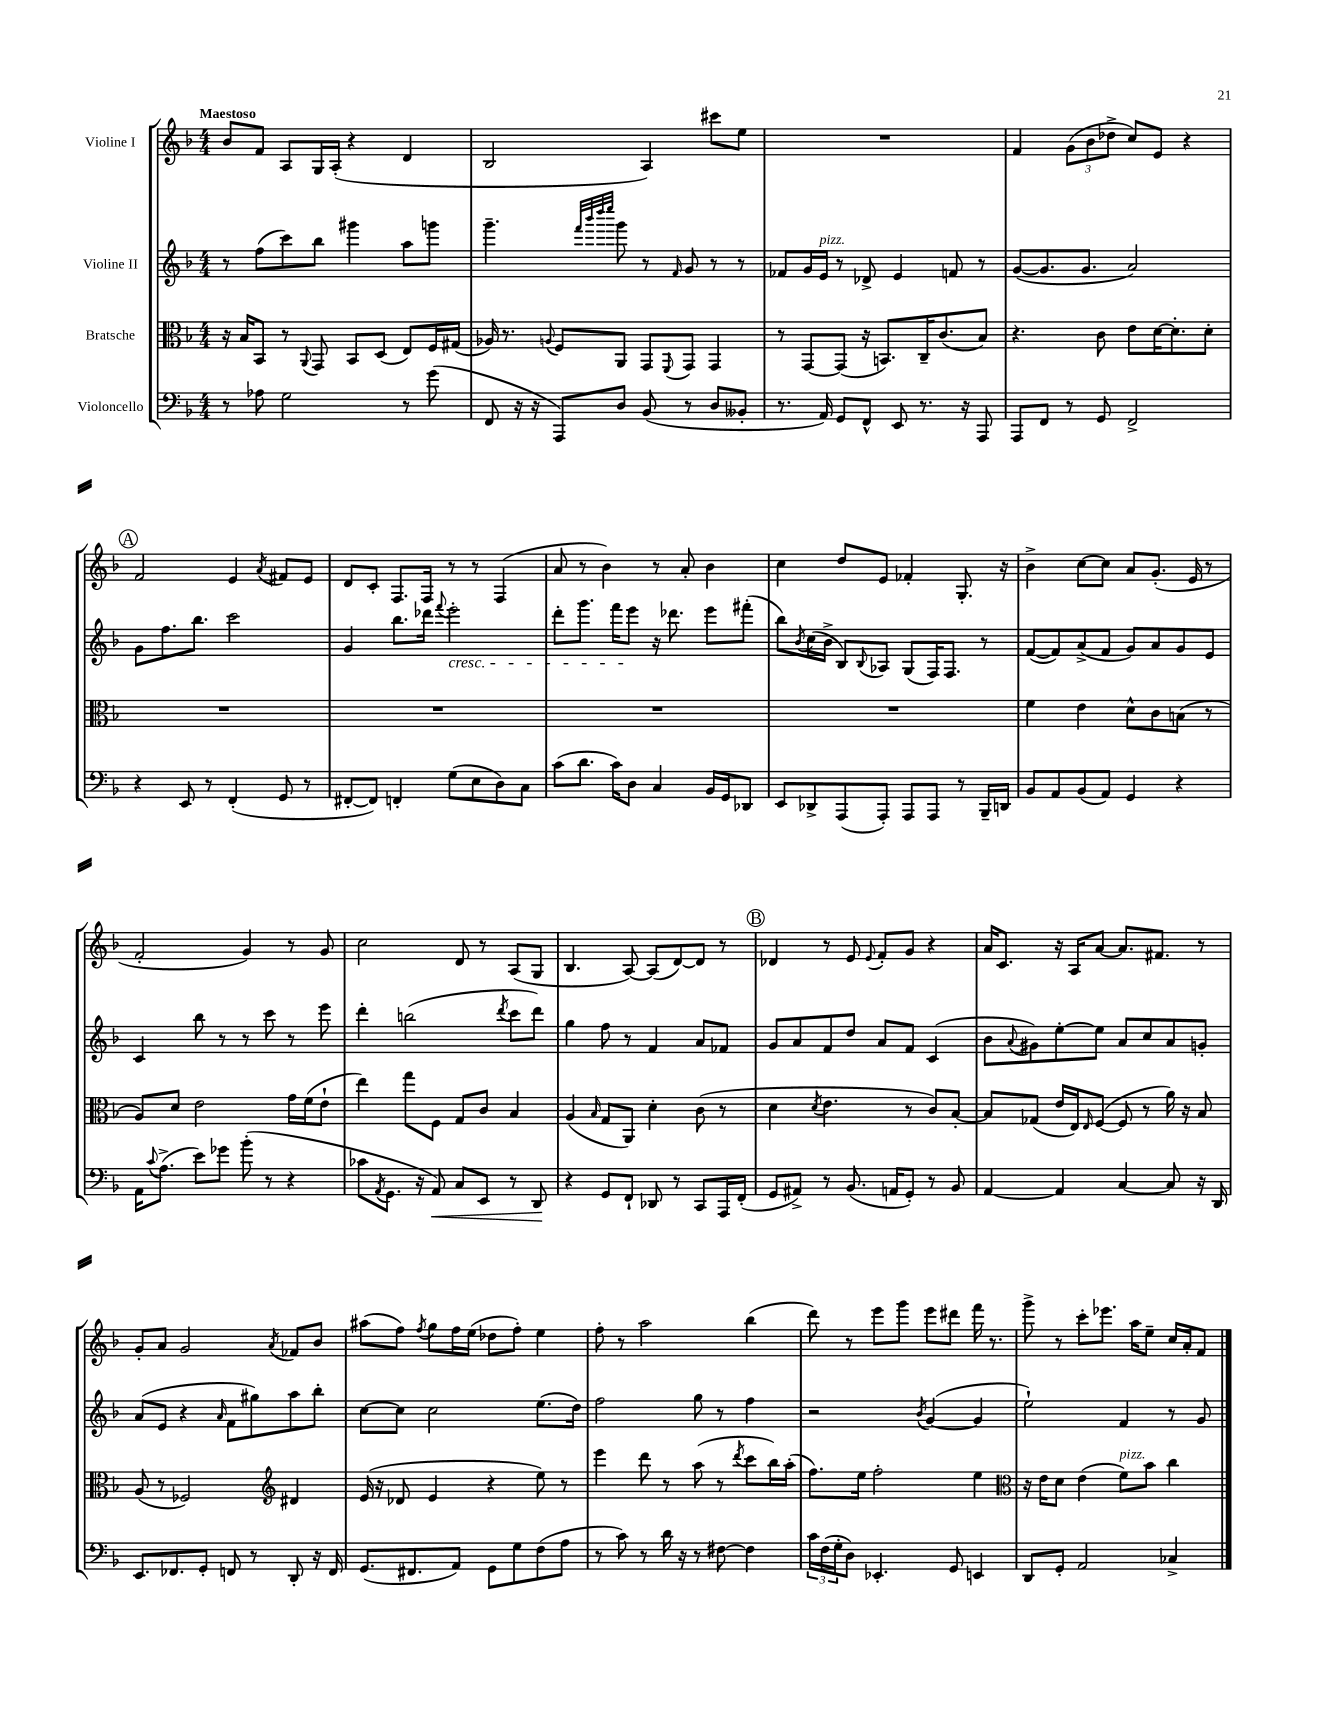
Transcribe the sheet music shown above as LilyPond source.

<<
\new StaffGroup <<
\new Staff = "s0" \with { instrumentName = "Violine I" } {
    \clef treble \key f \major \numericTimeSignature \time 4/4 \tempo "Maestoso"
    bes'8 f'8 a8 g16 a16-.( r4 d'4 |
    bes2 a4) cis'''8 e''8 |
    R1 |
    f'4 \tuplet 3/2 { g'8( bes'8 des''8-> } c''8) e'8 r4 |
    \mark \markup { \circle "A" } f'2 e'4 \acciaccatura { a'8 } fis'8 e'8 |
    d'8 c'8-. f8. f16 r8 r8 f4( |
    a'8 r8 bes'4) r8 a'8-. bes'4 |
    c''4 d''8 e'8 fes'4-. g8.-. r16 |
    bes'4-> c''8~ c''8 a'8 g'8.-.( e'16 r8 |
    f'2-. g'4) r8 g'8 |
    c''2 d'8 r8 a8( g8 |
    bes4. a8~) a8( d'8~) d'8 r8 |
    \mark \markup { \circle "B" } des'4 r8 e'8 \appoggiatura { e'8 } f'8-. g'8 r4 |
    a'16 c'8. r16 a16 a'8~ a'8. fis'8. r8 |
    g'8-. a'8 g'2 \acciaccatura { a'8 } fes'8 bes'8 |
    ais''8( f''8) \acciaccatura { f''8 } g''8 f''16 e''16( des''8 f''8-.) e''4 |
    f''8-. r8 a''2 bes''4( |
    d'''8) r8 e'''8 g'''8 e'''8 dis'''8 f'''16 r8. |
    g'''8-> r8 c'''8-. ees'''8. a''16 e''8-- c''16 a'16-. f'8 \bar "|." |
}
\new Staff = "s1" \with { instrumentName = "Violine II" } {
    \clef treble \key f \major \numericTimeSignature \time 4/4
    r8 f''8( c'''8) bes''8 gis'''4 a''8 g'''8 |
    g'''4.-- \grace { f'''32 bes'''32 d''''32 e''''32 } g'''8 r8 \grace { f'16 } g'8 r8 r8 |
    fes'8 g'16 e'16^\markup { \italic "pizz." } r8 des'8-> e'4 f'8 r8 |
    g'8~( g'8. g'8. a'2) |
    \mark \markup { \circle "A" } g'8 f''8. bes''8. c'''2 |
    g'4 bes''8. des'''16 \appoggiatura { f'''8 } e'''2-.\cresc |
    d'''8-. g'''8. f'''16 e'''8\! r16 des'''8. e'''8 fis'''8-.( |
    bes''8) \acciaccatura { bes'8 } c''16( bes'16-> bes8) \appoggiatura { bes8 } aes8 g8( f16) f8. r8 |
    f'8~( f'8) a'8->( f'8 g'8) a'8 g'8 e'8 |
    c'4 bes''8 r8 r8 c'''8 r8 e'''8 |
    d'''4-. b''2( \acciaccatura { d'''8 } c'''8 d'''8) |
    g''4 f''8 r8 f'4 a'8 fes'8 |
    \mark \markup { \circle "B" } g'8 a'8 f'8 d''8 a'8 f'8 c'4( |
    bes'8 \appoggiatura { a'8 } gis'8) e''8~-. e''8 a'8 c''8 a'8 g'8-. |
    a'8( e'8 r4 \grace { a'16 } f'8 gis''8) a''8 bes''8-. |
    c''8~ c''8 c''2 e''8.( d''16) |
    f''2 g''8 r8 f''4 |
    r2 \acciaccatura { bes'8 } g'4~( g'4 |
    e''2-!) f'4 r8 g'8 \bar "|." |
}
\new Staff = "s2" \with { instrumentName = "Bratsche" } {
    \clef alto \key f \major \numericTimeSignature \time 4/4
    r16 bes16 bes,8 r8 \appoggiatura { a,8 } g,8 bes,8 d8( e8) f16 gis16( |
    aes16) r8. \appoggiatura { a8 } f8 a,8 g,8 \appoggiatura { f,8 } g,8 g,4 |
    r8 g,8~ g,8( r16 b,8.) c16-- c'8.( bes8) |
    r4. c'8 e'8 d'16~ d'8.-. d'8-. |
    \mark \markup { \circle "A" } R1 |
    R1 |
    R1 |
    R1 |
    f'4 e'4 d'8-^ c'8 b8( r8 |
    a8) d'8 e'2 g'16 f'16( e'8-! |
    e''4) g''8 f8 g8 c'8 bes4 |
    a4( \grace { bes16 } g8 a,8) d'4-. c'8( r8 |
    \mark \markup { \circle "B" } d'4 \acciaccatura { d'8 } e'4. r8 c'8) bes8~-. |
    bes8 ges8( e'16 e16) \grace { e16 } f8~( f8 r8 a'16) r16 bes8 |
    a8( r8 fes2) \clef treble dis'4 |
    e'16( r16 des'8 e'4 r4 e''8) r8 |
    e'''4 d'''8 r8 a''8( r8 \acciaccatura { d'''8 } c'''8 bes''16) a''16-.( |
    f''8.) e''16 f''2-. e''4 |
    \clef alto r16 e'16 d'8 e'4( f'8^\markup { \italic "pizz." }) bes'8 c''4 \bar "|." |
}
\new Staff = "s3" \with { instrumentName = "Violoncello" } {
    \clef bass \key f \major \numericTimeSignature \time 4/4
    r8 aes8 g2 r8 g'8( |
    f,8 r16 r16 a,,8) d8 bes,8( r8 d8 beses,8-. |
    r8. a,16) g,8 f,8-^ e,8 r8. r16 a,,8 |
    a,,8 f,8 r8 g,8 f,2-> |
    \mark \markup { \circle "A" } r4 e,8 r8 f,4-.( g,8 r8 |
    fis,8~-. fis,8) f,4-. g8( e8 d8) c8 |
    c'8( d'8. c'16) d8 c4 bes,16 g,16 des,8 |
    e,8 des,8-> a,,8( a,,8-.) a,,8 a,,8 r8 bes,,16-- d,16 |
    bes,8 a,8 bes,8( a,8) g,4 r4 |
    a,16 \appoggiatura { c'8 } a8.->( e'8) ges'8 bes'8-.( r8 r4 |
    ces'8 \acciaccatura { a,8 } g,8. r16 a,8\<) c8 e,8 r8 d,8\! |
    r4 g,8 f,8-! des,8 r8 c,8 a,,16 f,16-.( |
    \mark \markup { \circle "B" } g,8 ais,8->) r8 bes,8.( a,16 g,8-.) r8 bes,8 |
    a,4~ a,4 c4~ c8 r16 d,16 |
    e,8. fes,8. g,8-. f,8 r8 d,8-. r16 f,16 |
    g,8.( fis,8. a,8) g,8 g8 f8( a8 |
    r8 c'8) r8 d'16 r16 r8 fis8~ fis4 |
    \tuplet 3/2 { c'16 f16( g16-. } d8) ees,4.-. g,8 e,4 |
    d,8 g,8-. a,2 ces4-> \bar "|." |
}
>>
>>
\layout { \context { \Score \remove "Bar_number_engraver" } }
